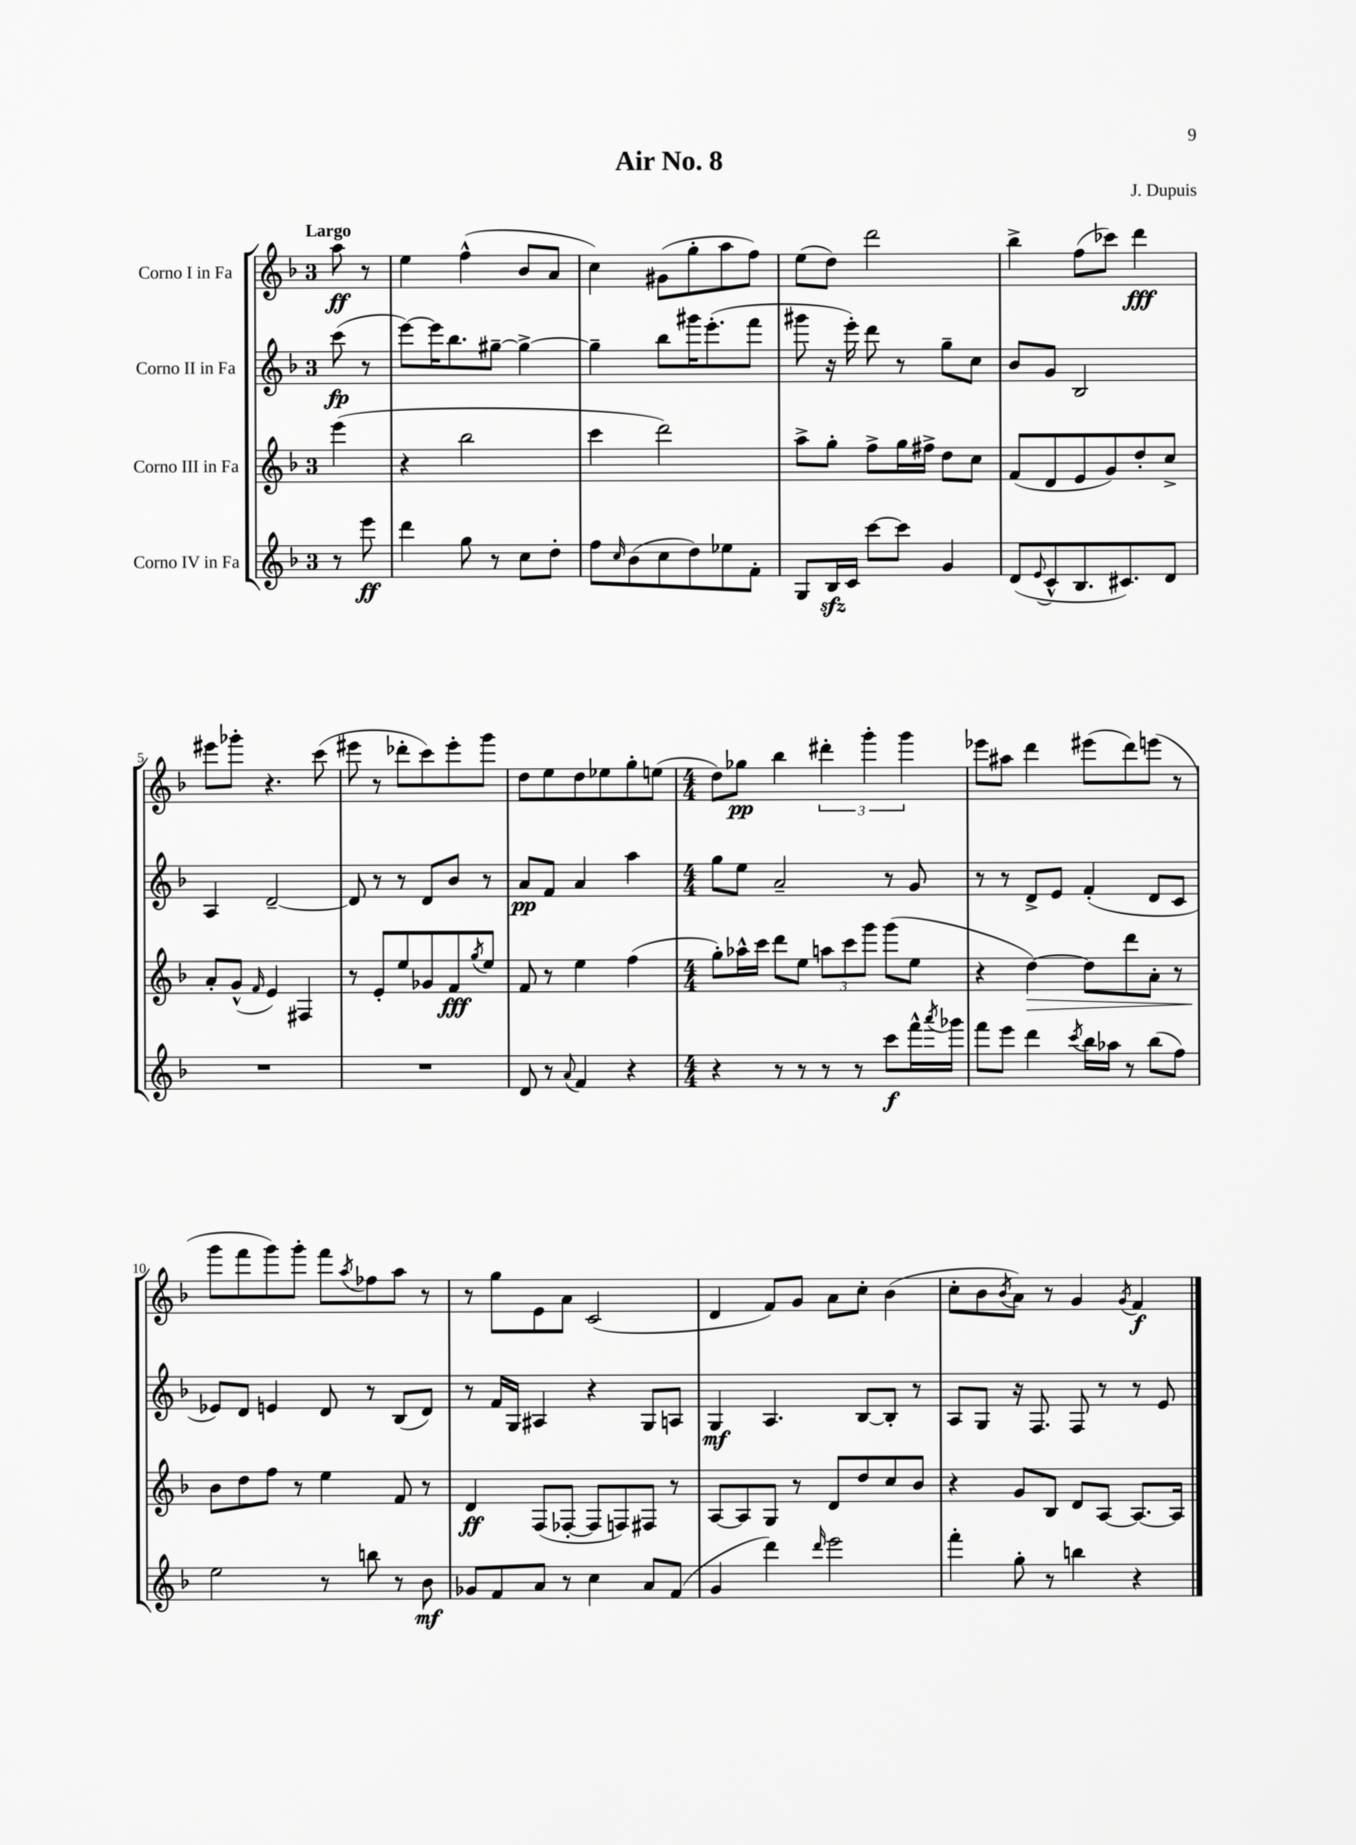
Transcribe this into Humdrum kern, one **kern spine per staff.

**kern	**kern	**kern	**kern
*staff4	*staff3	*staff2	*staff1
*clefG2	*clefG2	*clefG2	*clefG2
*k[b-]	*k[b-]	*k[b-]	*k[b-]
*M3/4	*M3/4	*M3/4	*M3/4
8r	(4eee	(8ccc	8aa
8eee	.	8r	8r
=	=	=	=
4ddd	4r	[8eee)	4ee
.	.	16eee]	.
.	.	8.bb-	.
8gg	2bb-	.	(4ff^^
8r	.	[8gg#~	.
8cc	.	4gg#^_	8b-
8dd'	.	.	8a
=	=	=	=
8ff	4ccc	4gg#~]	4cc)
16qqcc	.	.	.
(8b-	.	.	.
8cc	2ddd)	8bb-	(8g#
8dd)	.	16ggg#	8gg'
.	.	(8.eee'	.
8ee-	.	.	8aa
8f'	.	8fff	8ff)
=	=	=	=
8G	8aa^	8ggg#	(8ee
16B-	8gg'	16r	8dd)
16c	.	16eee')	.
[8ccc	8ff^	8ddd	2ddd
8ccc]	16gg	8r	.
.	16ff#^	.	.
4g	8dd	8gg~	.
.	8cc	8cc	.
=	=	=	=
(8d	(8f	8b-	4bb-^
8qqe	.	.	.
8c^^	8d	8g	.
8.B-	8e	2B-	(8ff
.	8g)	.	8ccc-)
8.c#)	.	.	.
.	8dd'	.	4ddd
8d	8cc^	.	.
=	=	=	=
2.r	8a'	4A	8eee#
.	(8g^^	.	8ggg-'
.	16qqf	.	.
.	4e)	[2d~	4.r
.	4F#	.	.
.	.	.	(8ccc
=	=	=	=
2.r	8r	8d]	8eee#
.	8e'	8r	8r
.	8ee	8r	8ddd-'
.	8g-	8d	8ccc)
.	8f	8b-	8eee#'
.	8qgg	.	.
.	8ee	8r	8ggg
=	=	=	=
8d	8f	8a	8dd
8r	8r	8f	8ee
8qqa	.	.	.
4f	4ee	4a	8dd
.	.	.	8ee-
4r	(4ff	4aa	8gg'
.	.	.	(8ee
=	=	=	=
*M4/4	*M4/4	*M4/4	*M4/4
4r	8gg')	8gg	8dd)
.	16aa-^^	8ee	8gg-
.	16ccc	.	.
8r	8ddd	2a~	4bb-
8r	8ee	.	.
8r	12aa	.	6ddd#'
.	12ccc	.	.
8r	.	.	.
.	12ggg	.	6ggg'
8ccc	(8ggg	8r	.
.	.	.	6ggg
16fff^^	8ee	8g	.
8qaaa	.	.	.
16ggg-	.	.	.
=	=	=	=
8fff	4r	8r	8eee-
8eee	.	8r	8aa#
4ddd	[4dd)	8d^	4ddd
.	.	8e	.
8qccc	.	.	.
16bb-	8dd]	(4f'	(8eee#
16aa-	.	.	.
8r	8ddd	.	8ddd)
(8bb-	8a'	8d	(8eee
8ff)	8r	8c	8r
=	=	=	=
2ee	8b-	8e-)	8ggg
.	8dd	8d	8fff
.	8ff	4e	8ggg)
.	8r	.	8ggg'
8r	4ee	8d	8fff
.	.	.	8qaa
8bb	.	8r	8ff-
8r	8f	(8B-	8aa
8b-	8r	8d)	8r
=	=	=	=
8g-	4d	8r	8r
8f	.	16f	8gg
.	.	16G	.
8a	(8F	4A#	8e
8r	[8F-'	.	8a
4cc	8F-]	4r	(2c
.	8F)	.	.
8a	8F#	8G	.
(8f	8r	8A	.
=	=	=	=
4g	[8A	4G	4d
.	8A]	.	.
4ddd)	8G	4.A	8f)
.	8r	.	8g
16qqddd	.	.	.
2eee	8d	.	8a
.	8dd	[8B-	8cc'
.	8cc	8B-']	(4b-
.	8b-	8r	.
=	=	=	=
4fff'	4r	8A	8cc'
.	.	8G	8b-
.	.	.	8qb-
8gg'	8g	16r	8a)
.	.	8.F	.
8r	8B-	.	8r
4bb	8d	8F	4g
.	[8A	8r	.
.	.	.	8qg
4r	8.A_	8r	4f
.	.	8e	.
.	16A]	.	.
==	==	==	==
*-	*-	*-	*-
